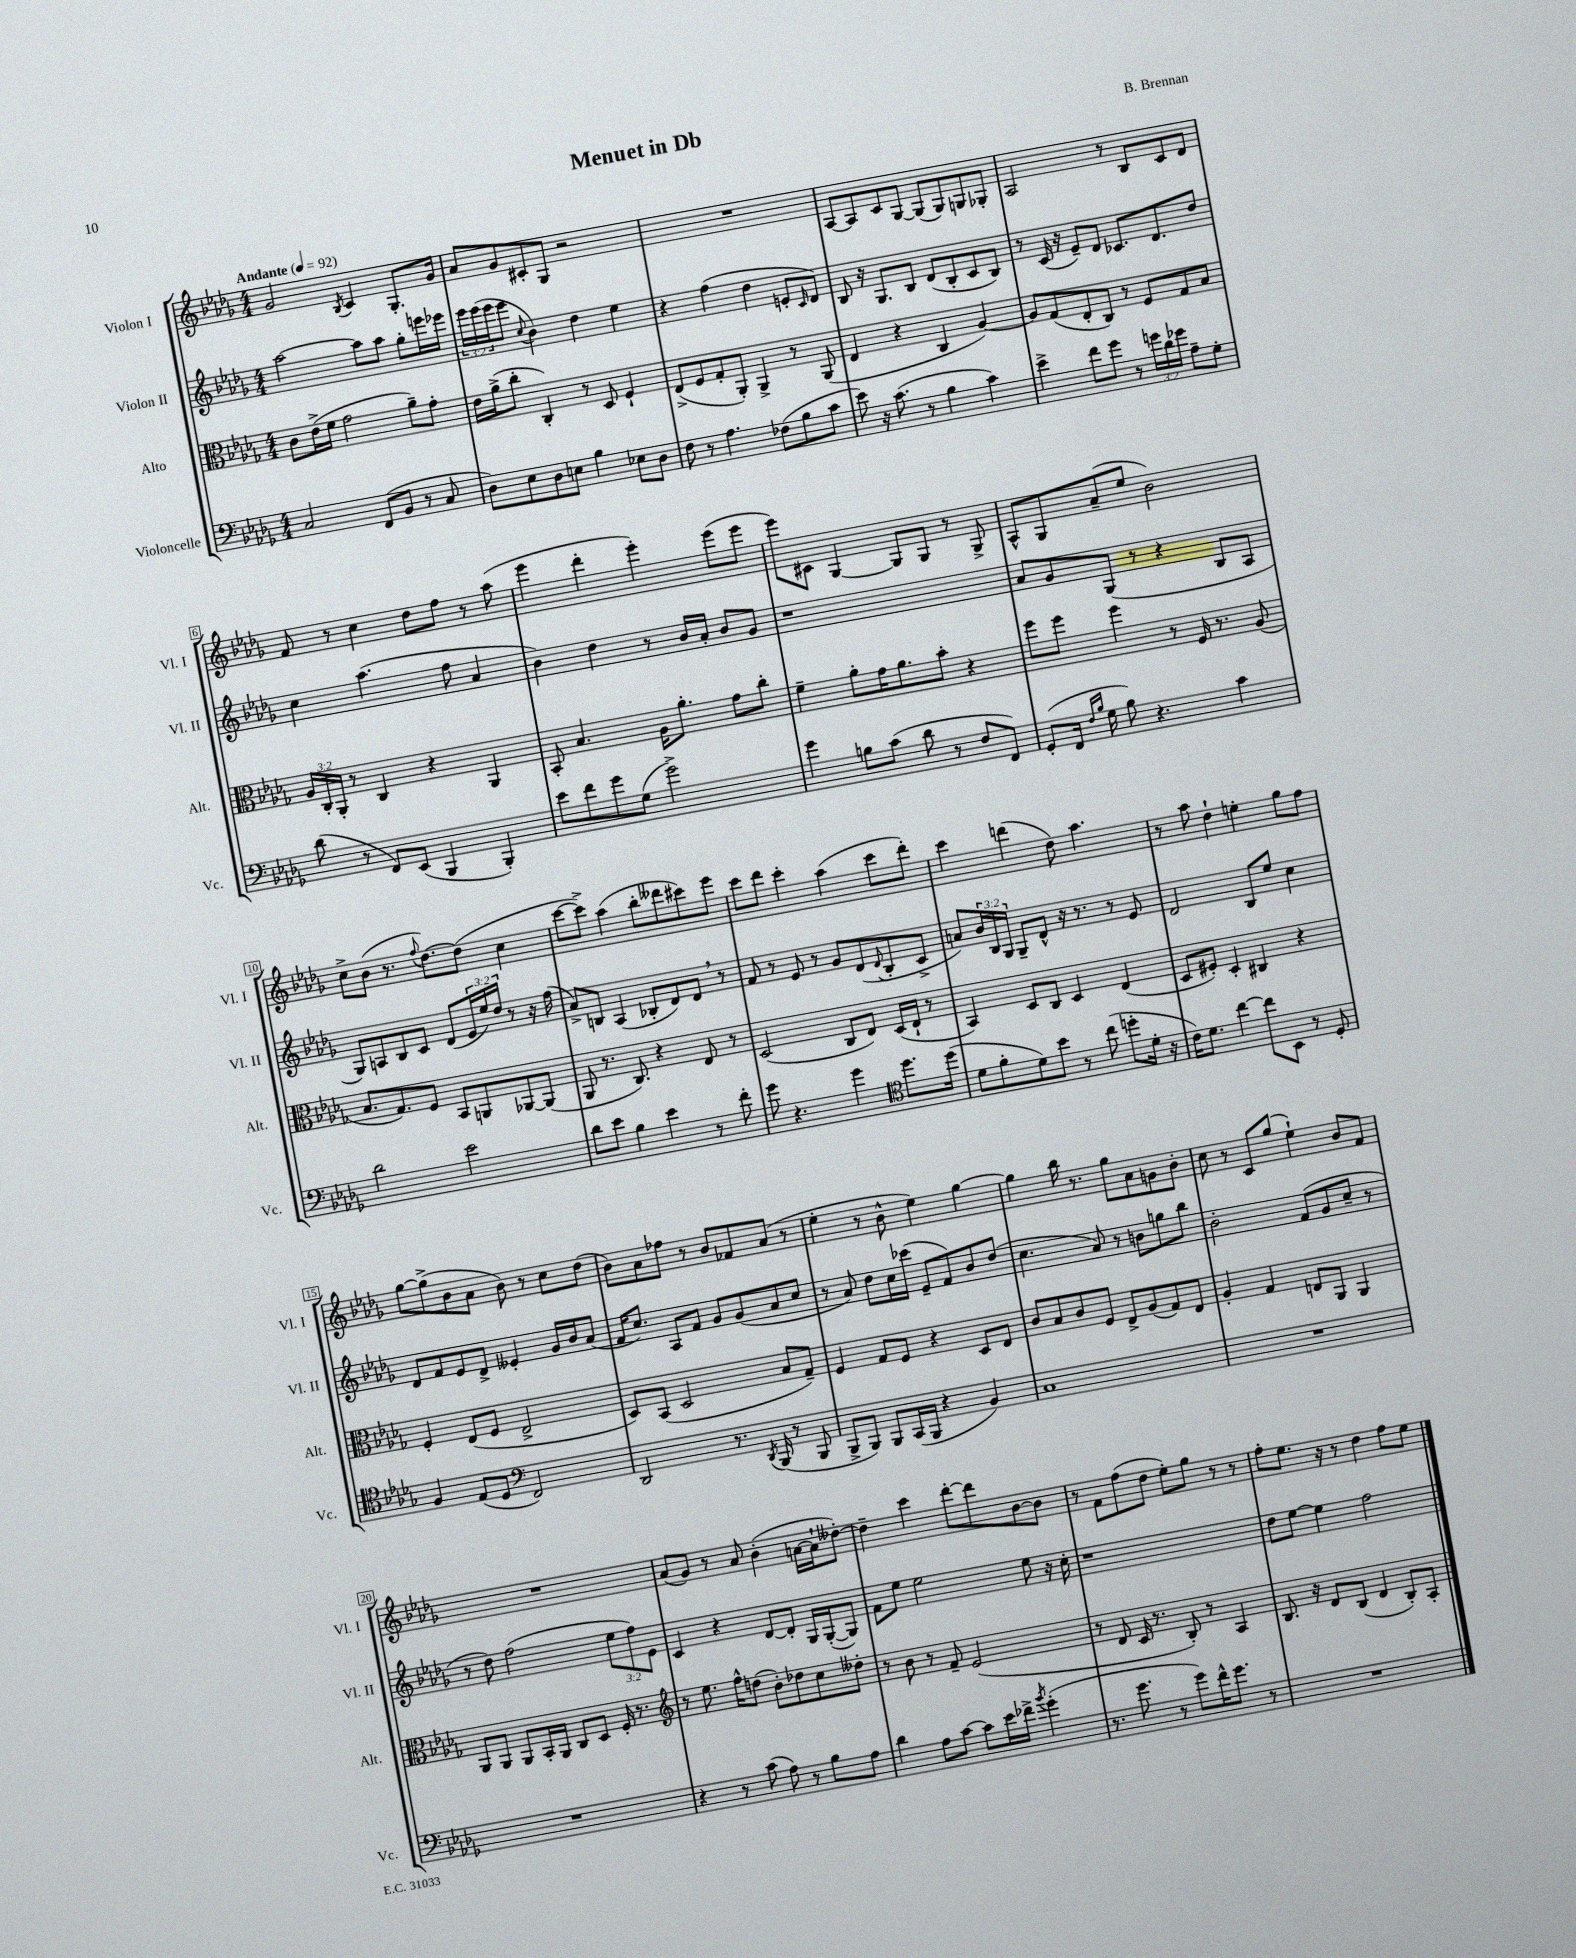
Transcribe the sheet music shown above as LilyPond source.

\header { title = "Menuet in Db" composer = "B. Brennan" }
<<
\new StaffGroup <<
\new Staff = "s0" \with { instrumentName = "Violon I" shortInstrumentName = "Vl. I" } {
    \clef treble \key des \major \numericTimeSignature \time 4/4 \tempo "Andante" 4 = 92
    ges'2 \acciaccatura { bes8 } c'4 ges8.-. ges'16 |
    aes'8 ges'8 cis'8-. ges8 r2 |
    R1 |
    aes8~ aes8 c'8 ges8~ ges8( ges8) g8 ges8-. |
    aes2 r8 bes8 c'8 des'8 |
    f'8 r8 c''4 des''8 f''8 r8 aes''8( |
    ees'''4 des'''4-. ees'''4-.) ees'''8( ees'''8 |
    ees'''8) cis'8 ges4~ ges8 ges8 r8 ges8-> |
    aes8-^ ges8 aes'8--( ees''8 bes'2) |
    c''8-> bes'8( r8. \appoggiatura { f''8 } des''8.~) des''8( c''4 |
    c'''8~ c'''8->) aes''4( bes''8-. deses'''8 cis'''8) ees'''8 |
    c'''8 des'''8 c'''4-. aes''4( c'''8 des'''8-.) |
    c'''4 d'''4( des''8) aes''4. |
    r8 aes''8 des''4-! e''4-. ges''8 f''8 |
    ges''8~ ges''8->( bes'8 aes'8 bes'8) r8 c''8 des''8( |
    bes'8) aes'8 fes''8 r8 bes'8 fes'8 aes'8( r8 |
    ees''4-. r8 bes'8-^ ees''4) ges''4~ |
    ges''4 bes''16 r8. ges''8 aes'8 g'8 bes'8-. |
    c''8 r8 c'8 ges''8( ees''4-!) bes'8 f'8 |
    R1 |
    aes'8( ges'8) r8 aes'8 bes'4-.( a'16~ a'16-! deses''8~-.) |
    deses''4-- c'''4 des'''8~-. des'''8 bes'8~ bes'8 |
    r8 f'8 f''8( des''8 ees''8-.) ges''8 r8 r8 |
    f''8-. ees''8. r16 r8 des''4 f''8 ees''8 \bar "|." |
}
\new Staff = "s1" \with { instrumentName = "Violon II" shortInstrumentName = "Vl. II" } {
    \clef treble \key des \major \numericTimeSignature \time 4/4 \override Staff.TupletNumber.text = #tuplet-number::calc-fraction-text
    aes''2~ aes''8 aes''8 ges''8-. e'''16 ees'''16 |
    \tuplet 3/2 { ees'''16 ees'''16( ees'''16 } ees'''8 \appoggiatura { c''8 } bes'4) des''4 ees''4 |
    r4 f''4( des''4 e'8-. \grace { c'16 } des'8) |
    bes8 r16 ges8. bes8 des'8( bes8-. c'8 bes8) |
    r8 c'16( r16 ees'8--) des'8 ces'8. des'8. des''8 |
    c''4 aes''4.( f''8 aes'4 |
    bes'4) des''4 r8 bes'16 aes'16-. bes'8 ges'8 |
    r1 |
    aes'8 ges'8 ges8( r8 r4 bes8 aes8 |
    ges8) a8 bes8 c'8 des'8( \tuplet 3/2 { ees'16 ees''16) des''16 } r8 r16 f''16( |
    aes'8->) b8 aes4( bes8-. des'8) des'8 \breathe r8 |
    f'8 r8 ees'8 r8 ges'8 des'8( \appoggiatura { des'8 } bes8-. c'8-> |
    a'8) \tuplet 3/2 { bes'16 bes16 ges16 } ges8-- des'8-^ r16 r8. r8 ees'8 |
    des'2 bes8 ees''8 c''4 |
    des'8 f'8 ees'8 des'8-> eeses'4-. ges'16 bes'16 aes'8( |
    f'16 c''8.) aes8 f'8 ges'8 ges'8( aes'8 c''8 |
    r8 aes'8) des''8 c''16 ces'''16( ees'8-- f'8) bes'8 des''8( |
    c''4. aes'8) r8 b'8 g''8 bes''8 |
    bes'2-. f'8( ges'8 c''8-- r8 |
    r8 des''8) f''2( \tuplet 3/2 { ees''8 f''8) ees'8 } |
    c'4 r4 des'8~ des'8-. ges16 ges16~-.( ges8) |
    f'8 ees''8 ees''2 ees''8 r16 c''16-. |
    r1 |
    des''8 ees''8~ ees''4 f''2 \bar "|." |
}
\new Staff = "s2" \with { instrumentName = "Alto" shortInstrumentName = "Alt." } {
    \clef alto \key des \major \numericTimeSignature \time 4/4 \override Staff.TupletNumber.text = #tuplet-number::calc-fraction-text
    c'8 ees'16->( f'16 ges'2 aes'8--) ges'8-. |
    ees'16 aes'16->( c''8-. c4-.) r8 des8 f4-! |
    ees8->( f8 ges8-. aes,8-.) aes,4-> r8 aes,8( |
    ees4 r4 c4 aes4~) |
    aes8 ges8( ees8-. c8) r8 f8 ges8 bes8 |
    \tuplet 3/2 { aes16 c16-. aes,16-. } r8 c4 r4 aes,4 |
    bes,8-. bes4. aes16 aes'8.-. ges'8 c''8-. |
    f'4-- aes'8-. ges'16 aes'8. bes'8-. r4 |
    f''8 f''8 f''4 r8 f16 r8. aes8( |
    bes8. ges8.) f8 bes,8 a,8 aes,8~ aes,8( |
    aes,8 r8. c8.) r4 ees8 r8 |
    des2( c8 ees8) des16( ees16-! r8 |
    bes,4) des8 c8 des4 ees4( |
    des8 fis8-.) des4-. cis4 r4 |
    f4-. ees8( f8 ees2-> |
    des8) bes,8( des2 bes8 ges8--) |
    f4 ges8 f8 r4 des8 ees8 |
    c'8 bes8 c'8 f8 ees8-> aes8( ges8) ees8 |
    aes4-. ges4 e8 aes,8 aes,4 |
    aes,8 aes,8 aes,8 bes,16-. aes,16 c8 des8 f16-. r8. |
    \clef treble r8 ees''8. f''16-^ d''8( bes'8-.) des''8 c''8 deses''8-. |
    r8 bes'8 r8 f'8-- ees'2( |
    r8 des'8 c'16 r8. bes8-.) r8 aes4 |
    bes8. r16 des'8 bes8( des'4 bes8-.) aes8-. \bar "|." |
}
\new Staff = "s3" \with { instrumentName = "Violoncelle" shortInstrumentName = "Vc." } {
    \clef bass \key des \major \numericTimeSignature \time 4/4 \override Staff.TupletNumber.text = #tuplet-number::calc-fraction-text
    c2 f,8( bes,8 r8 c8 |
    des8) ees8 des8 e8 bes4 ees8 des8 |
    f8 r8 aes4. fes8( bes8 c'8 |
    ees'8) r16 c'8.( r8 bes4 c'4) |
    ees'4-> f'8 ges'8 r8 \tuplet 3/2 { g'16 des'16 ges'16 } aes8-- ges8-. |
    des'8( r8 f,8) ees,8( bes,,4 bes,,4-.) |
    ees'8 f'8 ges'8 ges8( ges'2->) |
    ges'4 b8 c'8( des'8 r8 f8 f,8) |
    ges,8-.( f,16 \grace { f16 bes16 } ges16 bes8) r4. c'4 |
    des'2 ees'2 |
    des'8 ees'8 bes4 ees'4 r8 f'8-. |
    ges'8 r4. ges'4 \clef tenor des''8. des''16( |
    des'8 f'8-. des'8) bes'8 r8 c''8( d''8-. des'16-. r16 |
    c'16) des'8. c''4~ c''8 bes,8 r8 des8-. |
    f4 ees8( des8 \clef bass f,2) |
    des,2 r8. \acciaccatura { des,8 } bes,,16( r8 bes,,8 |
    bes,,8-> bes,,8) bes,,8 c,16( bes,,16 r4 bes,4) |
    c1 |
    R1 |
    R1 |
    r4 r8 c'8( aes8) r8 bes8 aes8 |
    des'4 aes8 c'8~ c'8 ees'16 fes'16-> \acciaccatura { bes'8 } ges'4-.( |
    r8. ges'8. r8 ges'8) f'16-^ ges'8. r8 |
    R1 \bar "|." |
}
>>
>>
\layout { \context { \Score \override BarNumber.stencil = #(make-stencil-boxer 0.1 0.3 ly:text-interface::print) } }
